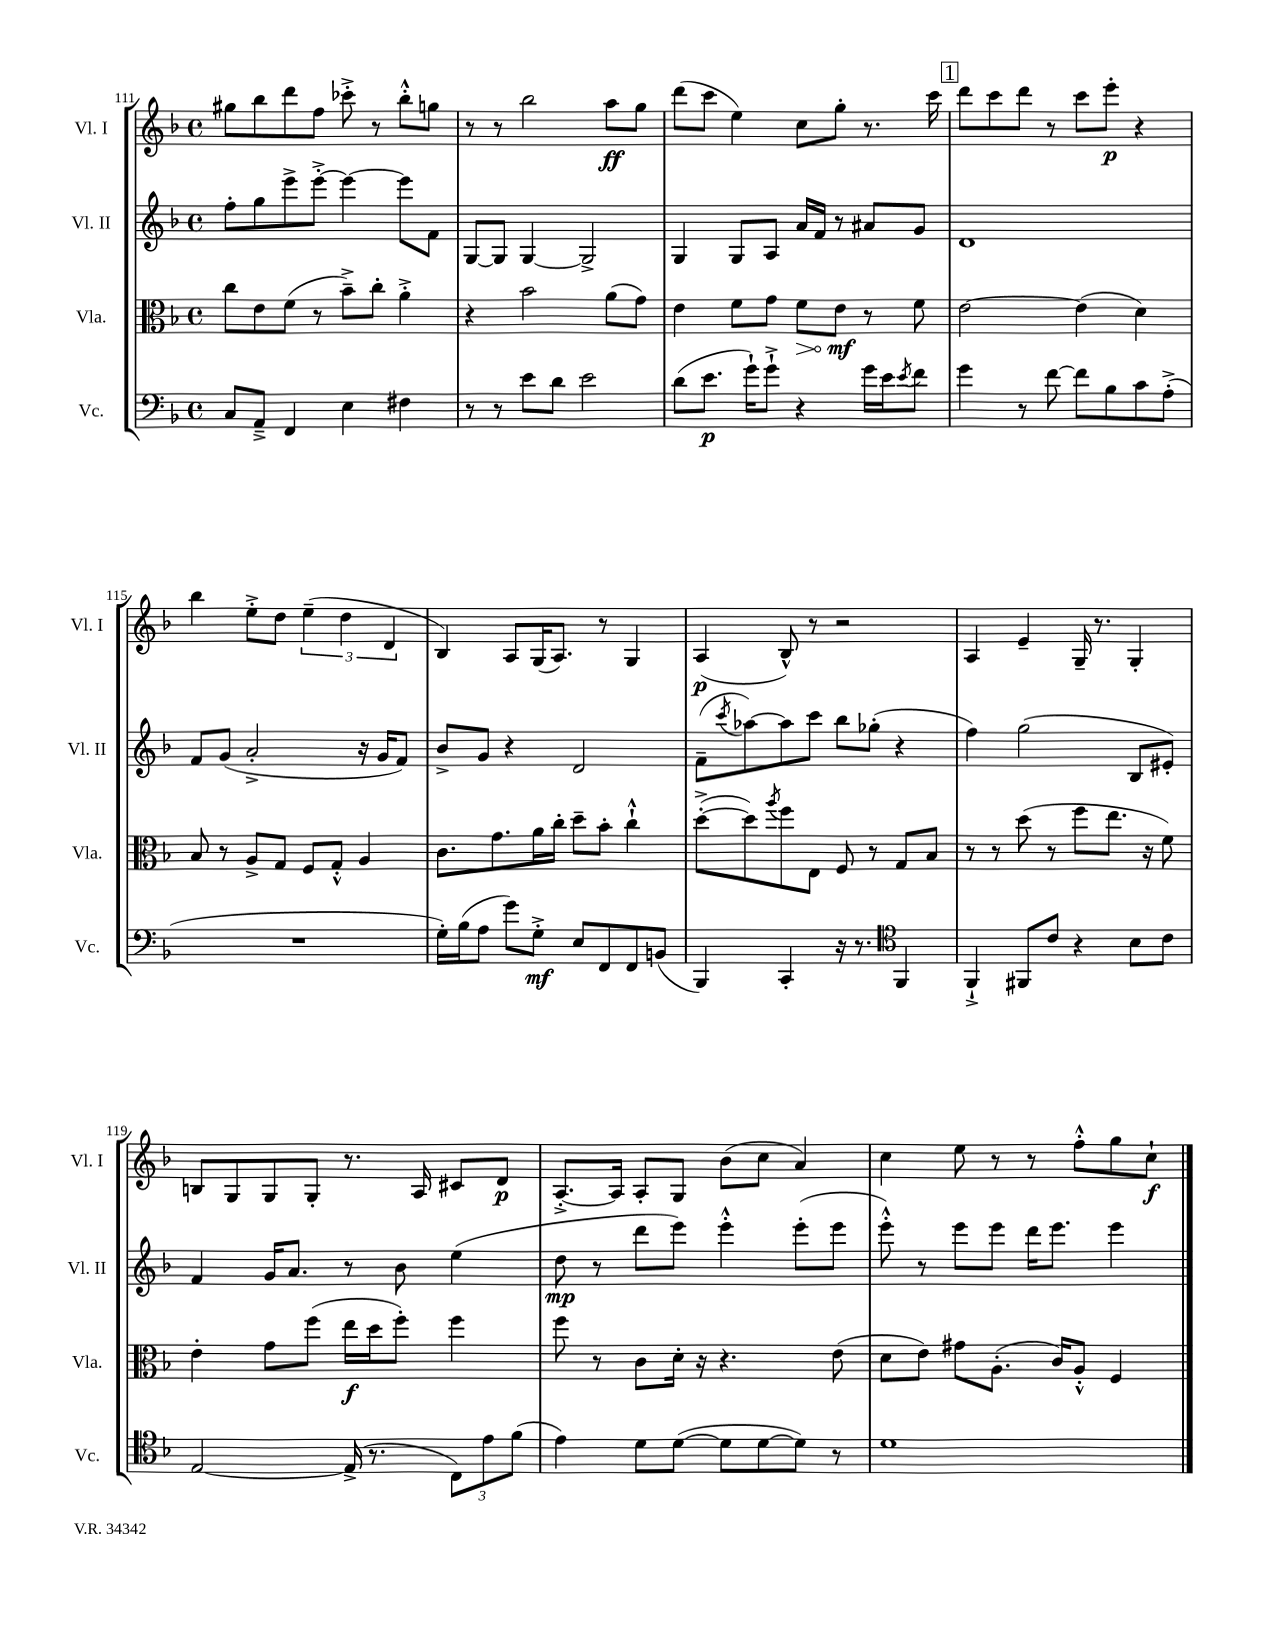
<<
\new StaffGroup <<
\new Staff = "s0" \with { instrumentName = "Vl. I" shortInstrumentName = "Vl. I" } {
    \clef treble \key f \major \defaultTimeSignature \time 4/4
    gis''8 bes''8 d'''8 f''8 ces'''8-.-> r8 bes''8-.-^ g''8 |
    r8 r8 bes''2 a''8\ff g''8 |
    d'''8( c'''8 e''4) c''8 g''8-. r8. c'''16 |
    \mark \markup { \box "1" } d'''8 c'''8 d'''8 r8 c'''8 e'''8-.\p r4 |
    bes''4 e''8-.-> d''8 \tuplet 3/2 { e''4--( d''4 d'4 } |
    bes4) a8 g16( a8.) r8 g4 |
    a4\p( bes8-^) r8 r2 |
    a4 e'4-- g16-- r8. g4-. |
    b8 g8 g8 g8-. r8. a16 cis'8 d'8\p |
    a8.~-.-> a16 a8-. g8 bes'8( c''8 a'4) |
    c''4 e''8 r8 r8 f''8-.-^ g''8 c''8-!\f \bar "|." |
}
\new Staff = "s1" \with { instrumentName = "Vl. II" shortInstrumentName = "Vl. II" } {
    \clef treble \key f \major \defaultTimeSignature \time 4/4
    f''8-. g''8 e'''8-> e'''8~-.-> e'''4~ e'''8 f'8 |
    g8~ g8 g4~ g2-> |
    g4 g8 a8 a'16 f'16 r8 ais'8 g'8 |
    \mark \markup { \box "1" } d'1 |
    f'8 g'8( a'2-.-> r16 g'16 f'8) |
    bes'8-> g'8 r4 d'2 |
    f'8--( \acciaccatura { c'''8 } aes''8~) aes''8 c'''8 bes''8 ges''8-.( r4 |
    f''4) g''2( bes8 eis'8-.) |
    f'4 g'16 a'8. r8 bes'8 e''4( |
    d''8\mp r8 d'''8 e'''8) e'''4-.-^ e'''8-.( e'''8 |
    e'''8-.-^) r8 e'''8 e'''8 d'''16 e'''8. e'''4 \bar "|." |
}
\new Staff = "s2" \with { instrumentName = "Vla." shortInstrumentName = "Vla." } {
    \clef alto \key f \major \defaultTimeSignature \time 4/4
    c''8 e'8 f'8( r8 bes'8--->) c''8-. a'4-.-> |
    r4 bes'2 a'8( g'8) |
    e'4 f'8 g'8 \once \override Hairpin.circled-tip = ##t f'8\> e'8\mf\! r8 f'8 |
    \mark \markup { \box "1" } e'2~ e'4( d'4) |
    bes8 r8 a8-> g8 f8 g8-.-^ a4 |
    c'8. g'8. a'16 c''16-. d''8-- bes'8-. c''4-!-^ |
    d''8~-.->( d''8) \acciaccatura { a''8 } f''8 e8 f8 r8 g8 bes8 |
    r8 r8 d''8( r8 f''8 e''8. r16 f'8) |
    e'4-. g'8 f''8( e''16\f d''16 f''8-.) f''4 |
    f''8 r8 c'8 d'16-. r16 r4. e'8( |
    d'8 e'8) gis'8 a8.-.( c'16) a8-.-^ f4 \bar "|." |
}
\new Staff = "s3" \with { instrumentName = "Vc." shortInstrumentName = "Vc." } {
    \clef bass \key f \major \defaultTimeSignature \time 4/4
    c8 a,8---> f,4 e4 fis4 |
    r8 r8 e'8 d'8 e'2 |
    d'8( e'8.\p g'16-!) g'8-!-> r4 g'16 e'16 \acciaccatura { e'8 } f'8 |
    \mark \markup { \box "1" } g'4 r8 f'8~ f'8 bes8 c'8 a8-.->( |
    R1 |
    g16-.) bes16( a8 g'8) g8-.->\mf e8 f,8 f,8 b,8( |
    bes,,4) c,4-. r16 r8. \clef tenor f,4 |
    f,4-!-> fis,8 c'8 r4 bes8 c'8 |
    e2~ e16->( r8. \tuplet 3/2 { c8) e'8 f'8( } |
    e'4) d'8 d'8~( d'8 d'8~ d'8) r8 |
    d'1 \bar "|." |
}
>>
>>
\layout { \context { \Score currentBarNumber = #111 } }
